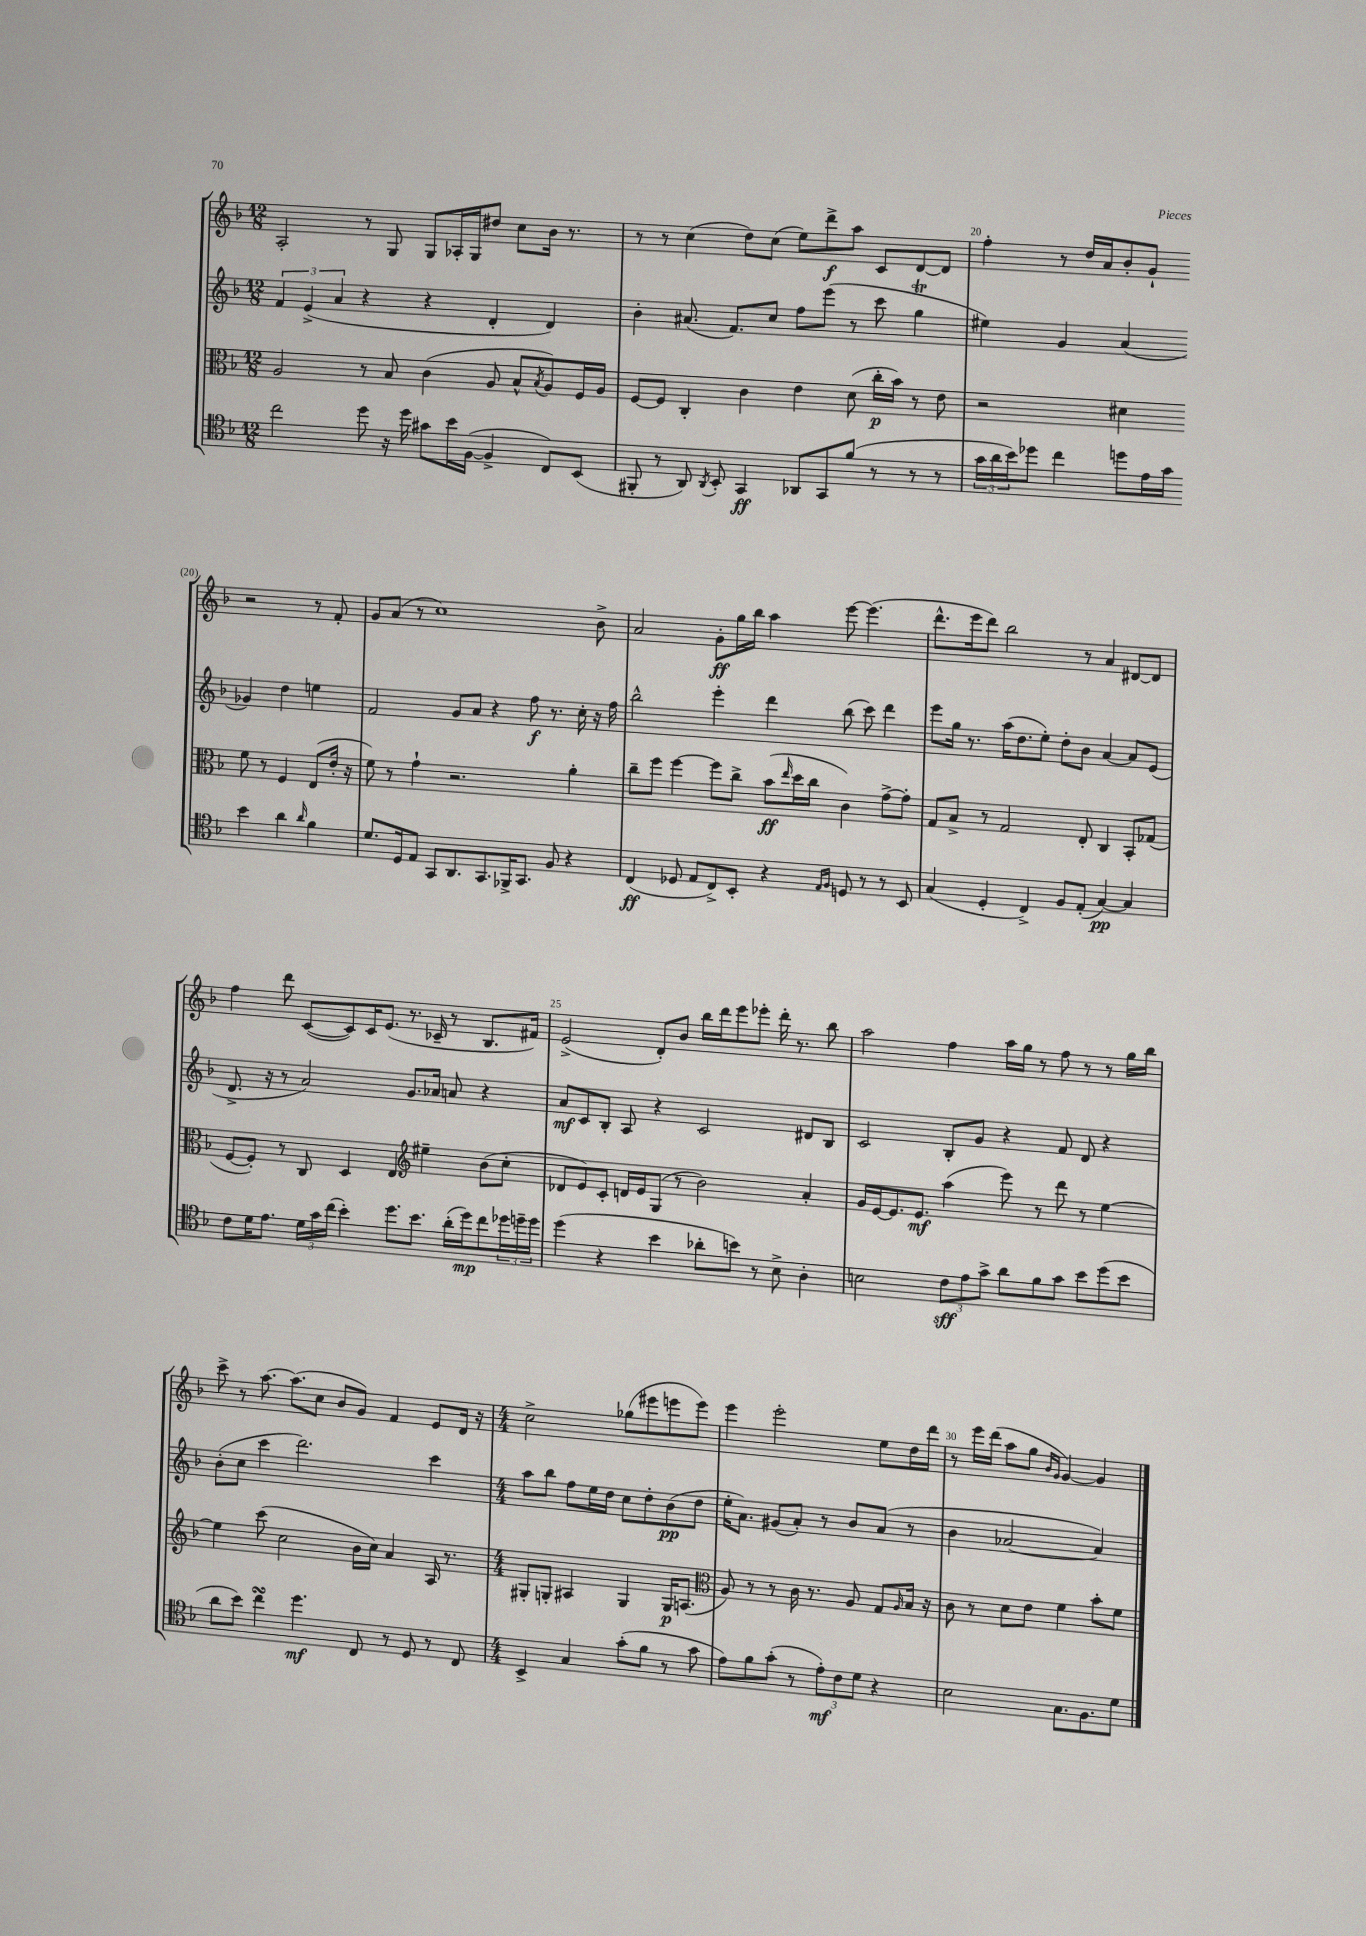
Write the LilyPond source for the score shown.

<<
\new StaffGroup <<
\new Staff = "s0" {
    \clef treble \key f \major \numericTimeSignature \time 12/8
    a2-. r8 g8 g8 aes16-. g16 dis''8 c''8 bes'16 r8. |
    r8 r8 c''4( d''8) c''8( e''8) d'''8->\f a''8 c'8 d'8~ d'8 |
    f''4-. r8 d''16 a'16 bes'8-. g'8-! r2 r8 f'8-. |
    g'8 a'8( r8 c''1) bes'8-> |
    a'2 g'8-.\ff g''16 bes''16 a''4 e'''8~ e'''4.( |
    d'''8.-^ e'''16 d'''8) bes''2 r8 a'4 dis'8~ dis'8 |
    f''4 d'''8 c'8~( c'8) c'16 e'8.( r8. ces'16-- r8 bes8. fis'16) |
    e'2->( d'8-.) bes'8 bes''16 d'''16 e'''8 ees'''8-. d'''16-. r8. bes''8 |
    a''2 f''4 a''16 g''16 r8 f''8 r8 r8 g''16 bes''16 |
    c'''8-> r8 a''8.~ a''8.( c''8 bes'8 g'8) f'4 e'8 d'16 r16 |
    \numericTimeSignature \time 4/4 c''2-> ges''8( eis'''8 e'''8 e'''8) |
    e'''4 e'''2-. e''8 d''16 d'''16 |
    r8 e'''16 d'''16( a''8 g''8 \grace { bes'16 g'16 } g'4~) g'4 \bar "|." |
}
\new Staff = "s1" {
    \clef treble \key f \major \numericTimeSignature \time 12/8
    \tuplet 3/2 { f'4 e'4->( a'4 } r4 r4 d'4-. d'4) |
    bes'4-. ais'8.( f'8.) c''8 f''8 e'''8( r8 c'''8 g''4\trill |
    eis''4) g'4 a'4( ges'4) d''4 e''4 |
    f'2 g'8 a'8 r4 f''8\f r8. c''16-. r16 f''16 |
    bes''2-^ e'''4-. d'''4 bes''8( c'''8) d'''4 |
    e'''8 g''16 r8. a''16( d''8. e''8-.) d''8-. bes'8 a'4~ a'8 e'8( |
    d'8.-> r16 r8 a'2) g'8. aes'16 a'8 r4 |
    a'8\mf c'8 bes8-. a8 r4 c'2 dis'8 bes8 |
    c'2 bes8-. g'8 r4 f'8 d'8 r4 |
    bes'8-.( c''8 c'''4 d'''2.) c'''4 |
    \numericTimeSignature \time 4/4 a''8 bes''8 f''8 e''16 d''16 c''8 d''8-. bes'8\pp( d''8 |
    e''16-. a'8.) gis'8( a'8-.) r8 bes'8 a'8( r8 |
    bes'4 aes'2~ aes'4) \bar "|." |
}
\new Staff = "s2" {
    \clef alto \key f \major \numericTimeSignature \time 12/8
    a2 r8 bes8 c'4( a8 bes8-^ \acciaccatura { bes8 } a8) f16 a16 |
    f8~ f8 c4-. c'4 e'4 d'8( c''16-.\p bes'16) r8 e'8 |
    r2 dis'4 f'8 r8 f4 e8( e'16-. r16 |
    f'8) r8 g'4-! r2. a'4-. |
    c''8-- f''8 f''4~ f''8 c''8-> bes'8\ff( \grace { e''16 } d''16 c''16 c'4) g'8~-> g'8-. |
    g8 bes8-> r8 g2 e8-. c4 bes,8-. ges8( |
    f8~ f8-.) r8 c8 d4 e4 \clef treble eis''4-- bes'8( c''8-. |
    des'8 e'8) c'8-. d'16 e'16 g8( r8 bes'2) a'4-. |
    g'16 e'16~ e'8. e'8.\mf a''4( e'''8) r8 d'''8 r8 e''4~ |
    e''4 c'''8( c''2 bes'16 c''16) a'4 a16 r8. |
    \numericTimeSignature \time 4/4 gis8-. g8-. ais4 g4 g16\p a8.( |
    \clef alto a8) r8 r8 c'16 r8. a8 g8 \grace { a16 } bes16 r16 |
    c'8 r8 d'8 e'8 f'4 bes'8-. f'8 \bar "|." |
}
\new Staff = "s3" {
    \clef tenor \key f \major \numericTimeSignature \time 12/8
    c''2 d''8 r16 d''16 gis'8 bes'16 f16~( f4-> c8) bes,8( |
    fis,8-. r8 a,8) \acciaccatura { a,8 } bes,8-. g,4\ff aes,8 g,8 f'8( r8 r8 r8 |
    \tuplet 3/2 { g'16 a'16 bes'16) } des''8 c''4 d''8 e'16 g'16 bes'4 a'4 \grace { a'16 } f'4 |
    d'8. d16 e8 g,8 a,8. g,8. fes,16-> g,8. f8 r4 |
    c4\ff( des8 e8 c8->) bes,8-. r4 \grace { e16 f16 } d8 r8 r8 bes,8 |
    g4( d4-. c4->) f8 e8-.( g4~\pp) g4 |
    c'8 d'16 e'8. \tuplet 3/2 { d'16 g'16 c''16( } bes'4-.) d''8. bes'8. a'16-.( d''16\mp) c''8 \tuplet 3/2 { des''16 d''16-- d''16 } |
    d''4( r4 bes'4 aes'8-. b'8) r8 bes8-> a4-. |
    b2 \tuplet 3/2 { c'8\sff e'8 g'8-> } a'8 f'8 g'8 bes'8 d''8( bes'8 |
    a'8 bes'8) c''4\turn d''4.\mf c8 r8 d8 r8 c8 |
    \numericTimeSignature \time 4/4 bes,4-> g4 g'8-.( f'8 r8 g'8 |
    e'8) f'8 g'8-.( r8 \tuplet 3/2 { e'8-.\mf) c'8 d'8 } r4 |
    bes2 g8. f8. d'8 \bar "|." |
}
>>
>>
\layout { \context { \Score currentBarNumber = #18 \override BarNumber.break-visibility = ##(#f #t #t) barNumberVisibility = #(every-nth-bar-number-visible 5) } }
